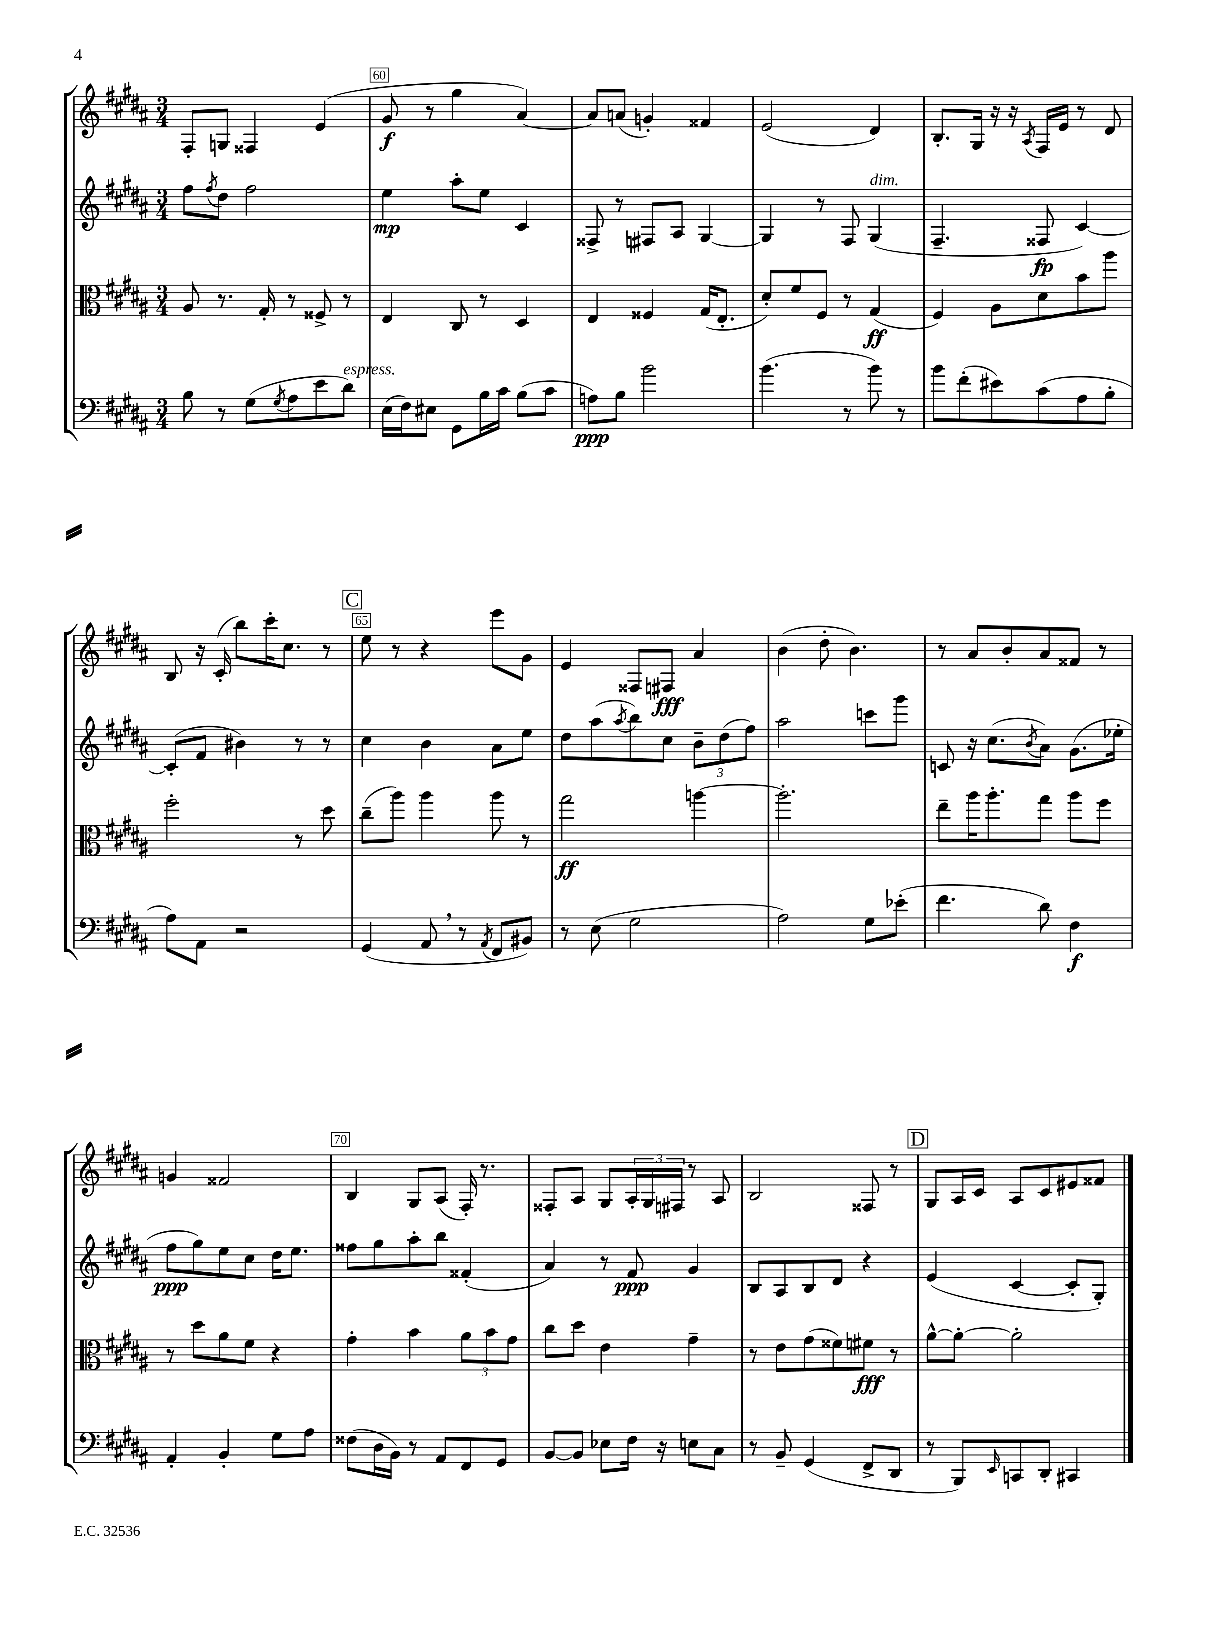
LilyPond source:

<<
\new StaffGroup <<
\new Staff = "s0" {
    \clef treble \key b \major \numericTimeSignature \time 3/4
    fis8-. g8 fisis4 e'4( |
    gis'8\f r8 gis''4 ais'4~) |
    ais'8 a'8( g'4-.) fisis'4 |
    e'2( dis'4) |
    b8.-. gis16 r16 r16 \acciaccatura { ais8 } fis16 e'16 r8 dis'8 |
    b8 r16 cis'16-.( b''8) cis'''16-. cis''8. r8 |
    \mark \markup { \box "C" } e''8 r8 r4 e'''8 gis'8 |
    e'4 fisis8 fis8\fff ais'4 |
    b'4( dis''8-. b'4.) |
    r8 ais'8 b'8-. ais'8 fisis'8 r8 |
    g'4 fisis'2 |
    b4 gis8 ais8( fis16-.) r8. |
    fisis8-. ais8 gis8 \tuplet 3/2 { ais16-. gis16 fis16 } r8 ais8 |
    b2 fisis8 r8 |
    \mark \markup { \box "D" } gis8 ais16 cis'16 ais8 cis'8 eis'8 fisis'8 \bar "|." |
}
\new Staff = "s1" {
    \clef treble \key b \major \numericTimeSignature \time 3/4
    fis''8 \acciaccatura { fis''8 } dis''8 fis''2 |
    e''4\mp ais''8-. e''8 cis'4 |
    fisis8-> r8 fis8 ais8 gis4~ |
    gis4 r8 fis8 gis4^\markup { \italic "dim." }( |
    fis4.-- fisis8\fp cis'4~) |
    cis'8-.( fis'8 bis'4) r8 r8 |
    \mark \markup { \box "C" } cis''4 b'4 ais'8 e''8 |
    dis''8 ais''8( \acciaccatura { ais''8 } b''8) cis''8 \tuplet 3/2 { b'8-- dis''8( fis''8) } |
    ais''2 c'''8 gis'''8 |
    c'8 r16 cis''8.( \acciaccatura { b'8 } ais'8) gis'8.( ees''16-. |
    fis''8\ppp gis''8) e''8 cis''8 dis''16 e''8. |
    fisis''8 gis''8 ais''8-. b''8 fisis'4-.( |
    ais'4) r8 fis'8\ppp gis'4 |
    b8 ais8 b8 dis'8 r4 |
    \mark \markup { \box "D" } e'4( cis'4~ cis'8-. gis8-.) \bar "|." |
}
\new Staff = "s2" {
    \clef alto \key b \major \numericTimeSignature \time 3/4
    ais8 r8. gis16-. r8 fisis8-> r8 |
    e4 cis8 r8 dis4 |
    e4 fisis4 gis16( e8.-. |
    dis'8-.) fis'8 fis8 r8 gis4\ff( |
    fis4) ais8 dis'8 b'8 ais''8 |
    fis''2-. r8 dis''8 |
    \mark \markup { \box "C" } cis''8--( ais''8) ais''4 ais''8 r8 |
    gis''2\ff a''4~ |
    a''2.-. |
    e''8-- ais''16 ais''8.-. gis''8 ais''8 fis''8 |
    r8 dis''8 ais'8 fis'8 r4 |
    gis'4-. b'4 \tuplet 3/2 { ais'8 b'8 gis'8 } |
    cis''8 dis''8 e'4 gis'4-- |
    r8 e'8 gis'8( fisis'8) fis'8\fff r8 |
    \mark \markup { \box "D" } ais'8~-^ ais'8~-. ais'2-. \bar "|." |
}
\new Staff = "s3" {
    \clef bass \key b \major \numericTimeSignature \time 3/4
    b8 r8 gis8( \acciaccatura { gis8 } ais8 e'8 dis'8^\markup { \italic "espress." }) |
    e16( fis16) eis8 gis,8 b16 cis'16 b8( cis'8 |
    a8\ppp) b8 b'2 |
    b'4.( r8 b'8) r8 |
    b'8 fis'8-.( eis'8) cis'8( ais8 b8-. |
    ais8) ais,8 r2 |
    \mark \markup { \box "C" } gis,4( ais,8 \breathe r8 \acciaccatura { ais,8 } fis,8 bis,8) |
    r8 e8( gis2 |
    ais2) gis8 ees'8-.( |
    fis'4. dis'8) fis4\f |
    ais,4-. b,4-. gis8 ais8 |
    fisis8( dis16 b,16) r8 ais,8 fis,8 gis,8 |
    b,8~ b,8 ees8 fis16 r16 e8 cis8 |
    r8 b,8-- gis,4( fis,8-> dis,8 |
    \mark \markup { \box "D" } r8 b,,8) \grace { e,16 } c,8 dis,8-. cis,4 \bar "|." |
}
>>
>>
\layout { \context { \Score currentBarNumber = #59 \override BarNumber.break-visibility = ##(#f #t #t) barNumberVisibility = #(every-nth-bar-number-visible 5) \override BarNumber.stencil = #(make-stencil-boxer 0.1 0.3 ly:text-interface::print) } }
